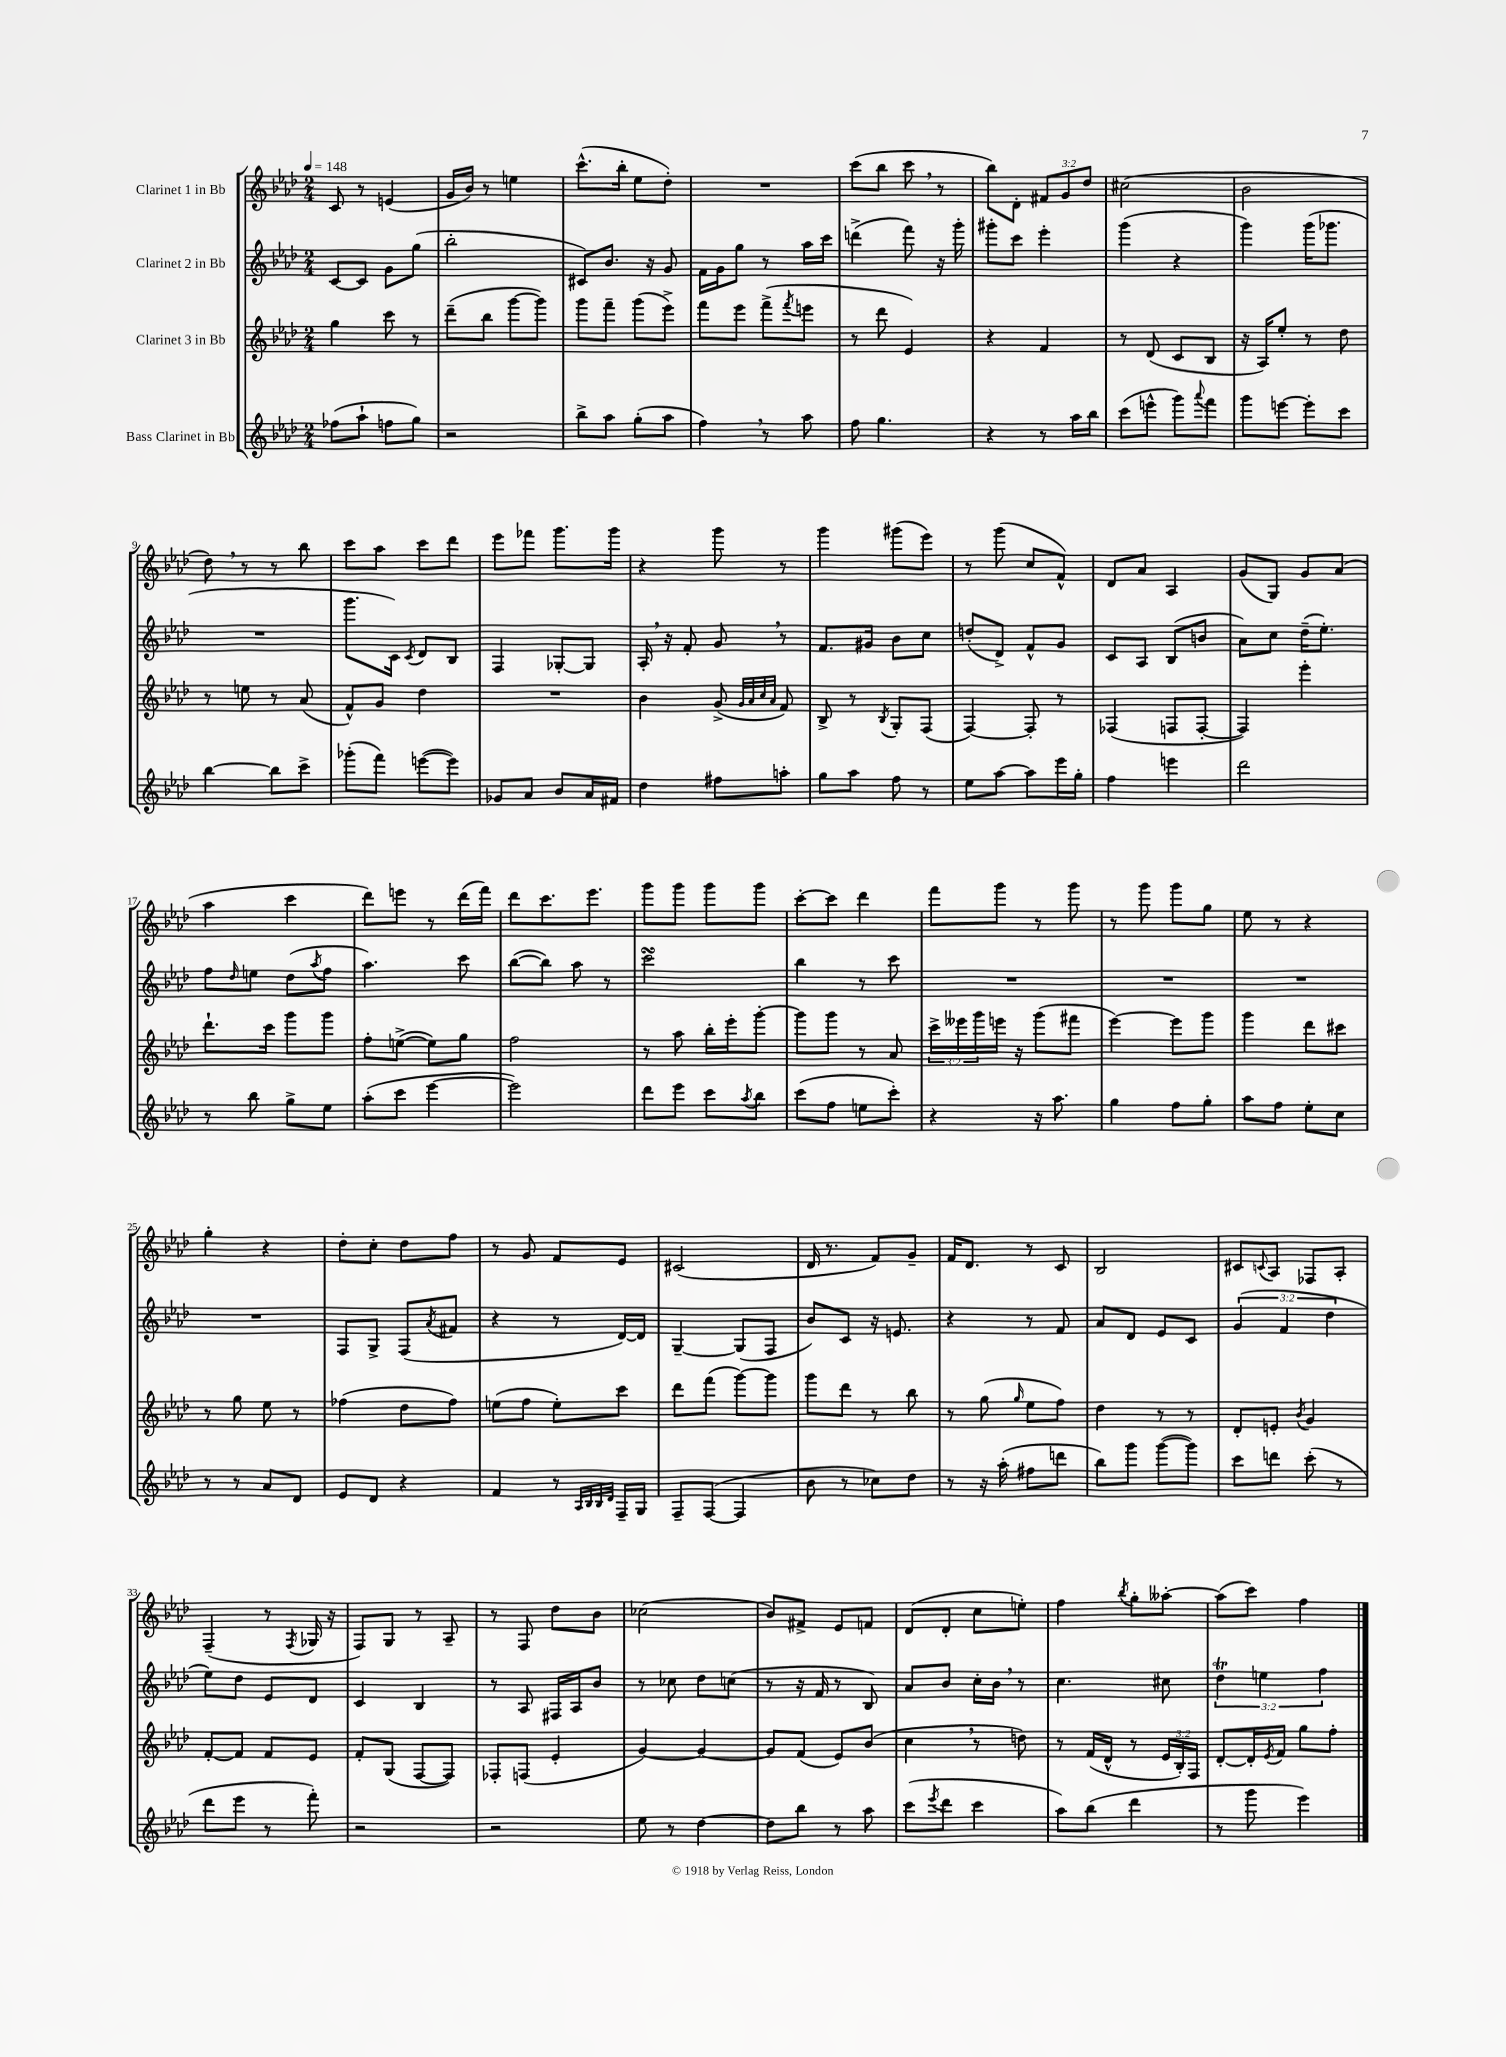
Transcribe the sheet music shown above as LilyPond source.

<<
\new StaffGroup <<
\new Staff = "s0" \with { instrumentName = "Clarinet 1 in Bb" } {
    \clef treble \key aes \major \numericTimeSignature \time 2/4 \override Staff.TupletNumber.text = #tuplet-number::calc-fraction-text \tempo 4 = 148
    c'8 r8 e'4( |
    g'16 bes'16) r8 e''4 |
    c'''8.-^( bes''16-. ees''8 des''8-.) |
    R2 |
    c'''8( bes''8 c'''8 \breathe r8 |
    bes''8) des'8-. \tuplet 3/2 { fis'8 g'8 des''8 } |
    cis''2( |
    bes'2 |
    des''8) \breathe r8 r8 bes''8 |
    c'''8 aes''8 c'''8 des'''8 |
    ees'''8 fes'''8 g'''8. g'''16 |
    r4 g'''8 r8 |
    g'''4 gis'''8( ees'''8) |
    r8 g'''8( c''8 f'8-^) |
    des'8 aes'8 aes4 |
    g'8( g8) g'8 aes'8( |
    aes''4 c'''4 |
    des'''8) e'''8 r8 des'''16( f'''16) |
    des'''8 c'''8. ees'''8. |
    g'''8 g'''8 g'''8 g'''8 |
    c'''8~-. c'''8 des'''4 |
    f'''8 g'''8 r8 g'''8 |
    r8 g'''8 g'''8 g''8 |
    ees''8 r8 r4 |
    g''4-. r4 |
    des''8-. c''8-. des''8 f''8 |
    r8 g'8 f'8 ees'8 |
    cis'2( |
    des'16 r8. f'8) g'8-- |
    f'16 des'8. r8 c'8 |
    bes2 |
    cis'8 \appoggiatura { c'8 } aes8 fes8 aes8-. |
    f4--( r8 \acciaccatura { f8 } ges16 r16 |
    f8) g8 r8 aes8-- |
    r8 f8 des''8 bes'8 |
    ces''2( |
    bes'8) fis'8-> ees'8 f'8 |
    des'8( des'8-. c''8 e''8-.) |
    f''4 \acciaccatura { bes''8 } g''8-. aeses''8~-. |
    aeses''8( c'''8) f''4 \bar "|." |
}
\new Staff = "s1" \with { instrumentName = "Clarinet 2 in Bb" } {
    \clef treble \key aes \major \numericTimeSignature \time 2/4 \override Staff.TupletNumber.text = #tuplet-number::calc-fraction-text
    c'8~ c'8 g'8 g''8( |
    bes''2-. |
    cis'8) bes'8. r16 g'8 |
    f'16 g'16 g''8 r8 aes''16 c'''16 |
    d'''4->( f'''8) r16 g'''16-. |
    gis'''8-. c'''8 ees'''4-. |
    g'''4( r4 |
    g'''4) g'''16( ges'''8. |
    R2 |
    g'''8. c'16) \acciaccatura { c'8 } des'8 bes8 |
    f4 ges8~-. ges8 |
    aes16-. \breathe r16 f'8-. g'8 \breathe r8 |
    f'8. gis'16 bes'8 c''8 |
    d''8-.( des'8->) f'8-^ g'8 |
    c'8 aes8 bes8( b'8 |
    aes'8) c''8 des''16--( ees''8.-.) |
    f''8 \grace { des''16 } e''8 des''8( \acciaccatura { aes''8 } f''8 |
    aes''4.) c'''8 |
    bes''8~( bes''8) aes''8 r8 |
    c'''2\turn |
    bes''4 r8 c'''8 |
    R2 |
    R2 |
    R2 |
    R2 |
    f8 g8-> f8( \acciaccatura { aes'8 } fis'8 |
    r4 r8 des'16~) des'16 |
    g4~-- g8( f8 |
    bes'8) c'8 r16 e'8. |
    r4 r8 f'8 |
    aes'8 des'8 ees'8 c'8 |
    \tuplet 3/2 { g'4( f'4 des''4 } |
    ees''8) des''8 ees'8 des'8 |
    c'4 bes4 |
    r8 aes8 fis16 aes16 bes'8 |
    r8 ces''8 des''8 c''8( |
    r8 r16 f'16 r8 bes8) |
    aes'8 bes'8 c''16-. bes'16 \breathe r8 |
    c''4. cis''8 |
    \tuplet 3/2 { des''4\trill e''4 f''4 } \bar "|." |
}
\new Staff = "s2" \with { instrumentName = "Clarinet 3 in Bb" } {
    \clef treble \key aes \major \numericTimeSignature \time 2/4 \override Staff.TupletNumber.text = #tuplet-number::calc-fraction-text
    g''4 c'''8 r8 |
    des'''8--( bes''8 g'''8~ g'''8) |
    g'''8 f'''8-- g'''8( ees'''8->) |
    f'''8 ees'''8 f'''8->( \acciaccatura { f'''8 } e'''8 |
    r8 des'''8 ees'4) |
    r4 f'4 |
    r8 des'8( c'8 bes8 |
    r16 aes16) ees''8-. r8 des''8 |
    r8 e''8 r8 aes'8( |
    f'8-^) g'8 des''4 |
    R2 |
    bes'4 g'8->( \grace { g'32 aes'32 c''32 aes'32 } f'8) |
    bes8-> r8 \acciaccatura { bes8 } g8-. f8( |
    f4~) f8-. r8 |
    fes4( f8 f8~-. |
    f4) ees'''4-. |
    des'''8.-! c'''16 g'''8 g'''8 |
    f''8-. e''8~->( e''8) g''8 |
    f''2 |
    r8 aes''8 bes''16-. ees'''16-. g'''8~-. |
    g'''8 g'''8 r8 aes'8 |
    \tuplet 3/2 { c'''16-> eeses'''16 g'''16 } e'''16 r16 g'''8( fis'''8 |
    ees'''4~) ees'''8 g'''8 |
    g'''4 des'''8 cis'''8 |
    r8 g''8 ees''8 r8 |
    fes''4( des''8 fes''8) |
    e''8( f''8 e''8-.) c'''8 |
    des'''8 f'''8( g'''8~) g'''8 |
    g'''8 des'''8 r8 bes''8 |
    r8 g''8( \grace { g''16 } ees''8 f''8) |
    des''4 r8 r8 |
    des'8-. e'8-. \acciaccatura { bes'8 } g'4 |
    f'8~-. f'8 f'8 ees'8 |
    f'8-. g8( f8~ f8) |
    fes8-. f8( ees'4-. |
    g'4~) g'4~ |
    g'8 f'8( ees'8) bes'8( |
    c''4 \breathe r8 d''8) |
    r8 f'16( des'16-^ r8 \tuplet 3/2 { ees'16 bes16-.) f16 } |
    des'8~-. des'16-. \acciaccatura { ees'8 } f'16 g''8 f''8-. \bar "|." |
}
\new Staff = "s3" \with { instrumentName = "Bass Clarinet in Bb" } {
    \clef treble \key aes \major \numericTimeSignature \time 2/4
    fes''8( aes''8-! f''8 g''8) |
    r2 |
    bes''8-> aes''8 g''8-.( aes''8 |
    f''4) \breathe r8 aes''8 |
    f''8 g''4. |
    r4 r8 aes''16 bes''16 |
    c'''8( e'''8-^ g'''8) \appoggiatura { aes'''8 } f'''8 |
    g'''8 e'''8~ e'''8-. c'''8 |
    bes''4~ bes''8 c'''8-> |
    ges'''8-.( f'''8) e'''8~( e'''8) |
    ges'8 aes'8 bes'8 aes'16 fis'16 |
    des''4 fis''8 a''8-. |
    g''8 aes''8 f''8 r8 |
    ees''8 aes''8~ aes''8 ees'''16 g''16-. |
    f''4 e'''4 |
    des'''2 |
    r8 bes''8 g''8-> ees''8 |
    aes''8-.( c'''8 ees'''4~ |
    ees'''2) |
    des'''8 ees'''8 c'''8 \acciaccatura { aes''8 } bes''8 |
    c'''8( f''8 e''8 c'''8-.) |
    r4 r16 aes''8. |
    g''4 f''8 g''8-. |
    aes''8 f''8 ees''8-. c''8 |
    r8 r8 aes'8 des'8 |
    ees'8 des'8 r4 |
    f'4 r8 \grace { aes32 bes32 bes32 des'32 } f16-- g16 |
    f8-- f8~( f4 |
    bes'8 r8 ces''8) des''8 |
    r8 r16 aes''16-.( fis''8 d'''8 |
    bes''8) g'''8 g'''8~( g'''8) |
    c'''8 d'''8 c'''8-.( r8 |
    des'''8 ees'''8 r8 f'''8-.) |
    r2 |
    r2 |
    ees''8 r8 des''4~ |
    des''8 bes''8 r8 aes''8 |
    c'''8( \acciaccatura { ees'''8 } des'''8 c'''4 |
    aes''8) bes''8( des'''4 |
    r8 g'''8 ees'''4) \bar "|." |
}
>>
>>
